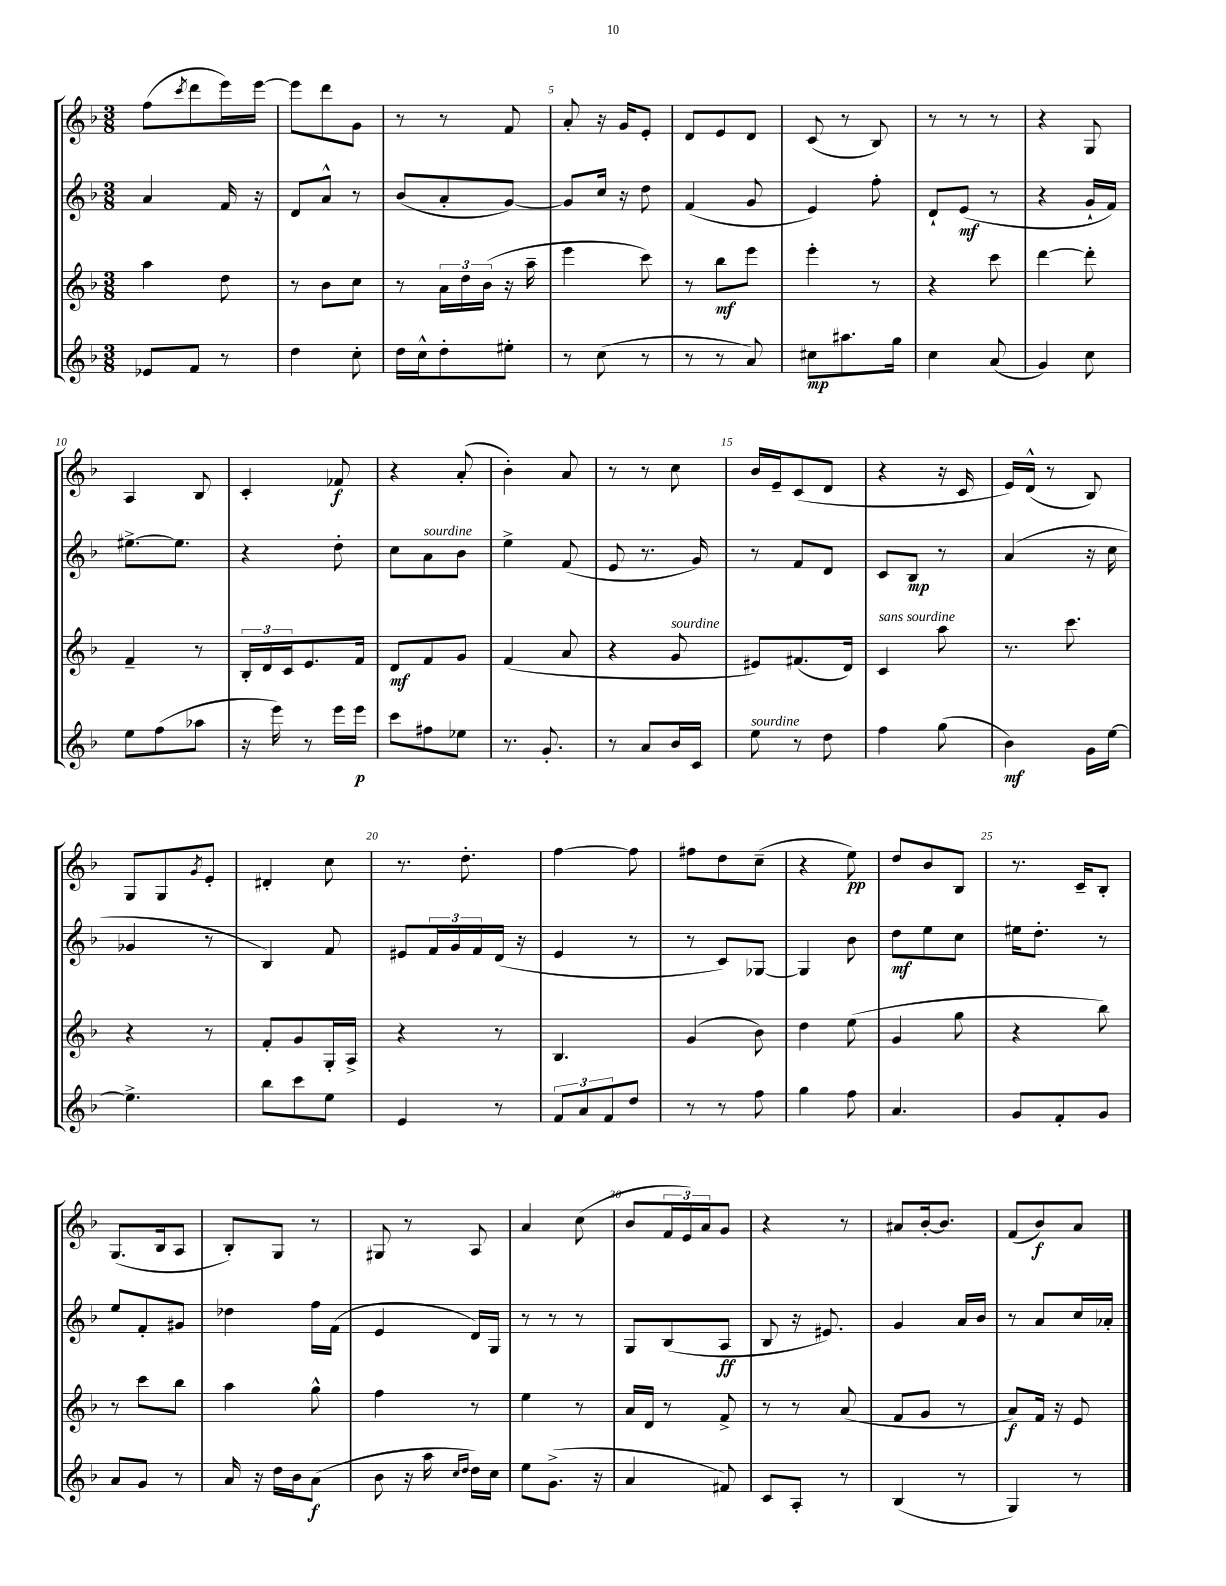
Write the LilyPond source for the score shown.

<<
\new StaffGroup <<
\new Staff = "s0" {
    \clef treble \key f \major \numericTimeSignature \time 3/8
    f''8( \acciaccatura { c'''8 } d'''8 e'''16) e'''16~ |
    e'''8 d'''8 g'8 |
    r8 r8 f'8 |
    a'8-. r16 g'16 e'8-. |
    d'8 e'8 d'8 |
    c'8( r8 bes8) |
    r8 r8 r8 |
    r4 g8 |
    a4 bes8 |
    c'4-. fes'8\f |
    r4 a'8-.( |
    bes'4-.) a'8 |
    r8 r8 c''8 |
    bes'16 e'16-- c'8( d'8 |
    r4 r16 c'16 |
    e'16) d'16-^( r8 bes8) |
    g8 g8 \acciaccatura { g'8 } e'8-. |
    dis'4-. c''8 |
    r8. d''8.-. |
    f''4~ f''8 |
    fis''8 d''8 c''8--( |
    r4 e''8\pp) |
    d''8 bes'8 bes8 |
    r8. c'16-- bes8-. |
    g8.( bes16 a8 |
    bes8-.) g8 r8 |
    gis8 r8 a8 |
    a'4 c''8( |
    bes'8 \tuplet 3/2 { f'16 e'16) a'16 } g'8 |
    r4 r8 |
    ais'8 bes'16~-. bes'8. |
    f'8( bes'8\f) a'8 \bar "|." |
}
\new Staff = "s1" {
    \clef treble \key f \major \numericTimeSignature \time 3/8
    a'4 f'16 r16 |
    d'8 a'8-^ r8 |
    bes'8( a'8-. g'8~) |
    g'8 c''16 r16 d''8 |
    f'4( g'8 |
    e'4) f''8-. |
    d'8-! e'8\mf( r8 |
    r4 g'16-! f'16) |
    eis''8.~-> eis''8. |
    r4 d''8-. |
    c''8 a'8^\markup { \italic "sourdine" } bes'8 |
    e''4-> f'8( |
    e'8 r8. g'16) |
    r8 f'8 d'8 |
    c'8 bes8\mp r8 |
    a'4( r16 c''16 |
    ges'4 r8 |
    bes4) f'8 |
    eis'8 \tuplet 3/2 { f'16 g'16 f'16 } d'16( r16 |
    e'4 r8 |
    r8 c'8) ges8~ |
    ges4 bes'8 |
    d''8\mf e''8 c''8 |
    eis''16 d''8.-. r8 |
    e''8 f'8-. gis'8 |
    des''4 f''16 f'16( |
    e'4 d'16) g16 |
    r8 r8 r8 |
    g8 bes8( a8\ff |
    bes8 r16 eis'8.) |
    g'4 a'16 bes'16 |
    r8 a'8 c''16 aes'16-. \bar "|." |
}
\new Staff = "s2" {
    \clef treble \key f \major \numericTimeSignature \time 3/8
    a''4 d''8 |
    r8 bes'8 c''8 |
    r8 \tuplet 3/2 { a'16 d''16 bes'16( } r16 a''16-- |
    e'''4 c'''8) |
    r8 bes''8\mf e'''8 |
    e'''4-. r8 |
    r4 c'''8 |
    d'''4~ d'''8-. |
    f'4-- r8 |
    \tuplet 3/2 { bes16-. d'16 c'16 } e'8. f'16 |
    d'8\mf f'8 g'8 |
    f'4( a'8 |
    r4 g'8^\markup { \italic "sourdine" } |
    eis'8) fis'8.( d'16) |
    c'4^\markup { \italic "sans sourdine" } a''8 |
    r8. c'''8. |
    r4 r8 |
    f'8-. g'8 g16-. a16-> |
    r4 r8 |
    bes4. |
    g'4( bes'8) |
    d''4 e''8( |
    g'4 g''8 |
    r4 bes''8) |
    r8 c'''8 bes''8 |
    a''4 g''8-^ |
    f''4 r8 |
    e''4 r8 |
    a'16 d'16 r8 f'8-> |
    r8 r8 a'8( |
    f'8 g'8 r8 |
    a'8\f) f'16 r16 e'8 \bar "|." |
}
\new Staff = "s3" {
    \clef treble \key f \major \numericTimeSignature \time 3/8
    ees'8 f'8 r8 |
    d''4 c''8-. |
    d''16 c''16-^ d''8-. eis''8-. |
    r8 c''8( r8 |
    r8 r8 a'8) |
    cis''8\mp ais''8. g''16 |
    c''4 a'8( |
    g'4) c''8 |
    e''8 f''8( aes''8 |
    r16 e'''16) r8 e'''16 e'''16\p |
    c'''8 fis''8 ees''8 |
    r8. g'8.-. |
    r8 a'8 bes'16 c'16 |
    e''8^\markup { \italic "sourdine" } r8 d''8 |
    f''4 g''8( |
    bes'4\mf) g'16 e''16~ |
    e''4.-> |
    bes''8 c'''8 e''8 |
    e'4 r8 |
    \tuplet 3/2 { f'8 a'8 f'8 } d''8 |
    r8 r8 f''8 |
    g''4 f''8 |
    a'4. |
    g'8 f'8-. g'8 |
    a'8 g'8 r8 |
    a'16 r16 d''16 bes'16 a'8\f( |
    bes'8 r16 a''16 \grace { c''16 d''16 } d''16) c''16 |
    e''8 g'8.->( r16 |
    a'4 fis'8) |
    c'8 a8-. r8 |
    bes4( r8 |
    g4) r8 \bar "|." |
}
>>
>>
\layout { \context { \Score currentBarNumber = #2 \override BarNumber.break-visibility = ##(#f #t #t) barNumberVisibility = #(every-nth-bar-number-visible 5) } }
